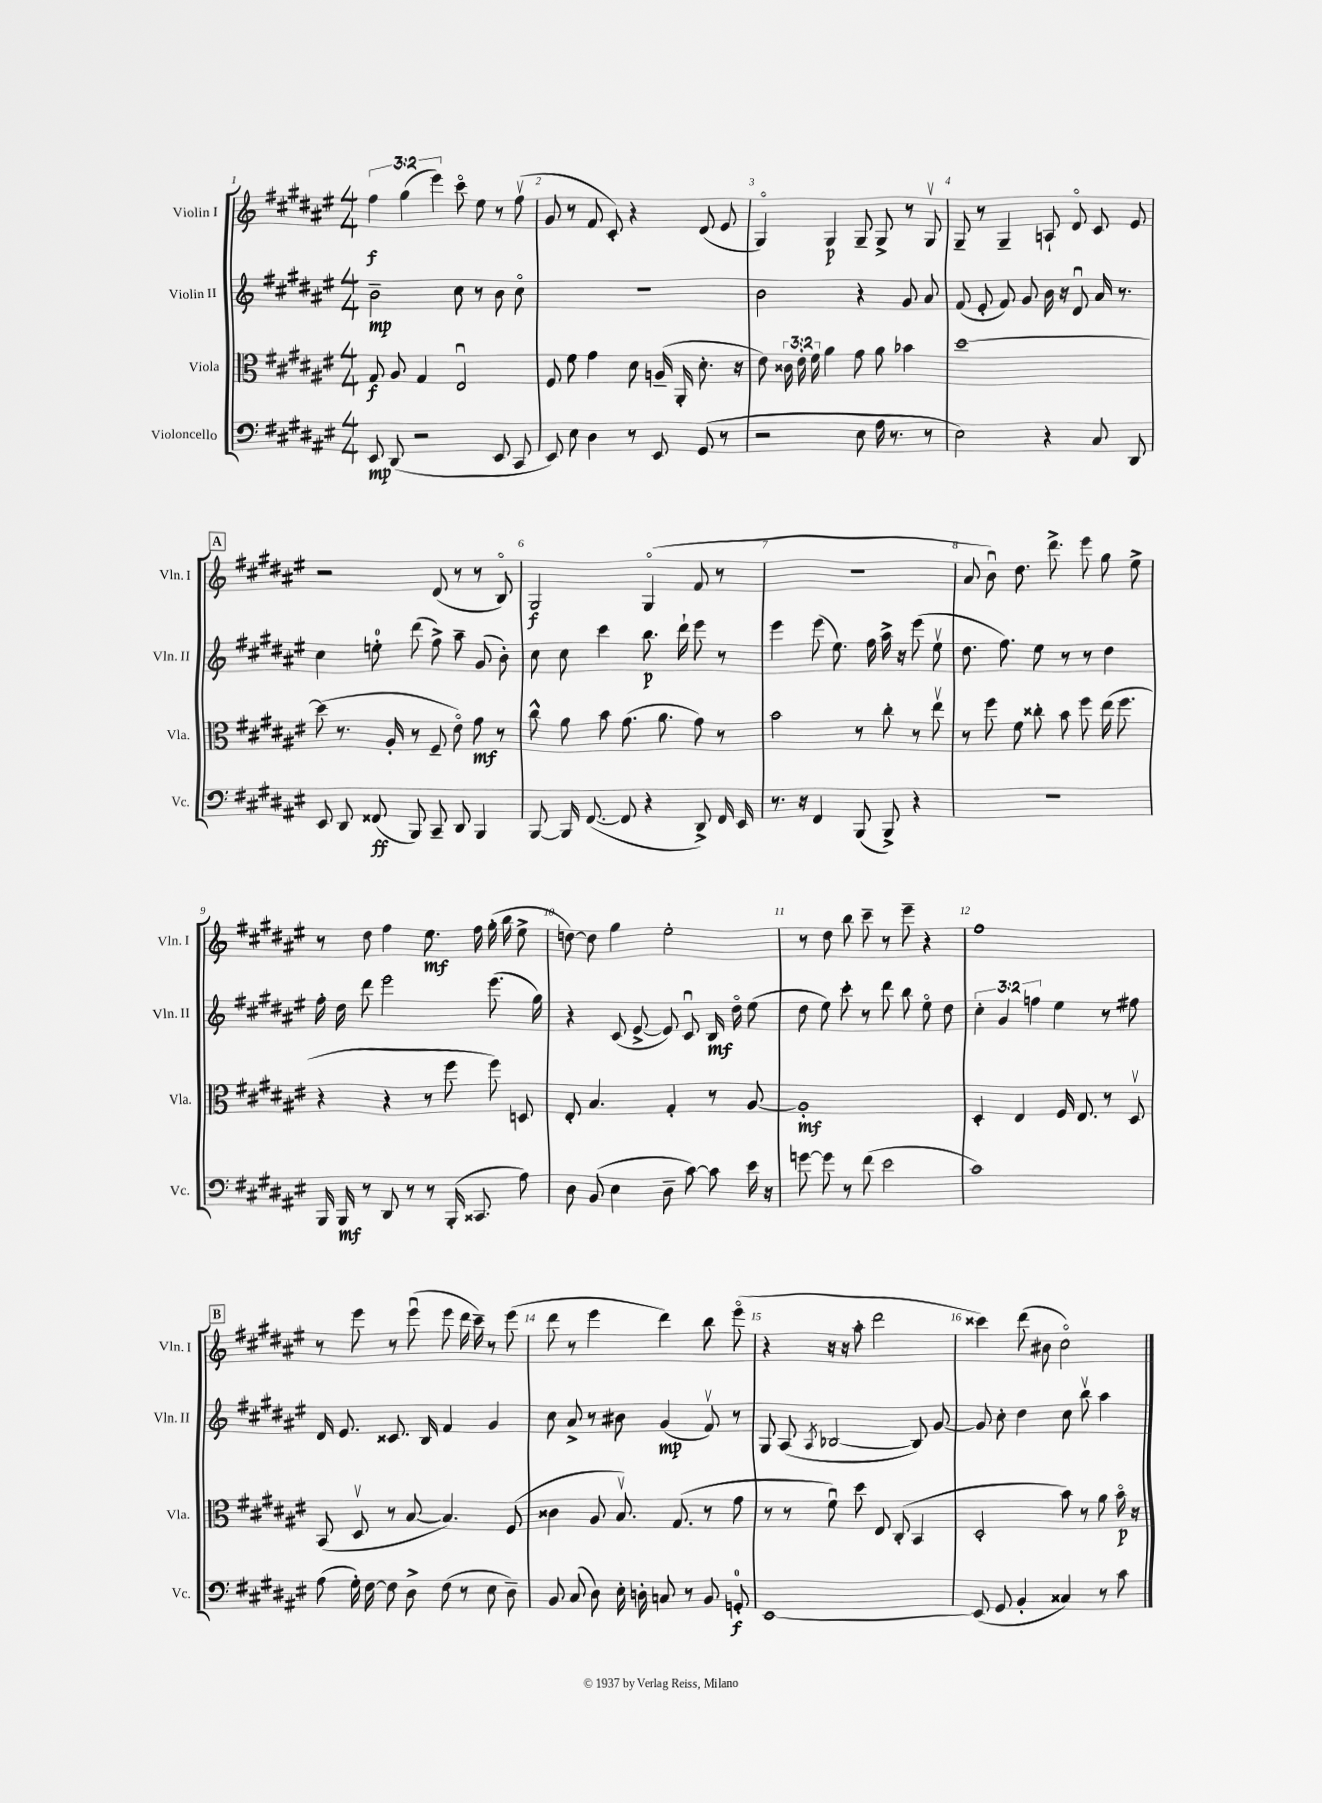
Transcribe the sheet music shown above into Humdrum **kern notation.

**kern	**kern	**kern	**kern
*staff4	*staff3	*staff2	*staff1
*clefF4	*clefC3	*clefG2	*clefG2
*k[f#c#g#d#a#e#]	*k[f#c#g#d#a#e#]	*k[f#c#g#d#a#e#]	*k[f#c#g#d#a#e#]
*M4/4	*M4/4	*M4/4	*M4/4
8EE#	8G#	2b~	6ff#
(8DD#	8A#	.	.
.	.	.	(6gg#
2r	4G#	.	.
.	.	.	6eee#)
.	2E#u	8cc#	8ccc#o
.	.	8r	8ee#
8EE#	.	8b	8r
8CC#	.	8cc#o	(8ff#v
=	=	=	=
8EE#)	8F#	1r	8g#
8E#	8f#	.	8r
4D#	4g#	.	8f#
.	.	.	8c#')
8r	8d#	.	4r
8EE#	(16A~	.	.
.	16AA#'	.	.
(8GG#	8.d#'	.	(8d#
8r	.	.	8e#
.	16r	.	.
=	=	=	=
2r	8e#)	2b	4G#o)
.	24c##	.	.
.	24e#'	.	.
.	24f#	.	.
.	4a#	.	4G#
8E#	8g#	4r	8G#~
16A#	8a#	.	8G#^
8.r	.	.	.
.	4b-	8g#	8r
8r	.	8a#	8G#v
=	=	=	=
2E#)	[1dd#	(8f#	8G#~
.	.	8e#'	8r
.	.	8f#)	4G#~
.	.	8g#	.
4r	.	16b	8A`
.	.	16r	.
.	.	8d#u	8d#o
8C#	.	16a#	8c#
.	.	8.r	.
8DD#	.	.	8e#
=	=	=	=
8EE#	(8dd#]	4cc#	2r
8DD#	8.r	.	.
(8FF##	.	8ee'	.
.	16A#'	.	.
8BBB)	8r	(8ddd#	.
8CC#~	8F#~	8ff#^)	(8d#
8DD#	8e#o)	8aa#~	8r
4BBB	8g#	(8g#	8r
.	8r	8b')	8Bo)
=	=	=	=
[8BBB	8cc#^^	8cc#	2G#
16BBB]	8a#	8cc#	.
([8.FF#	.	.	.
.	8b	4ccc#	.
8FF#]	(8.g#	.	.
4r	.	8.bb	(4G#o
.	8.a#	.	.
.	.	16ddd#`	.
8DD#^)	8g#)	8eee#	8f#
16FF#	8r	8r	8r
16EE#	.	.	.
=	=	=	=
8.r	2b	4eee#	1r
16r	.	.	.
4FF#	.	(8eee#	.
.	.	8.ee#)	.
(8BBB	8r	.	.
.	.	16ff#	.
8BBB^)	8cc#'	16aa#^	.
.	.	16r	.
4r	8r	(8eee#	.
.	8ee#v	8ee#v	.
=	=	=	=
1r	8r	8.dd#	8a#
.	8ff#	.	8bu)
.	.	8.ff#)	.
.	8f#	.	8.dd#
.	8cc##'	8ee#	.
.	.	.	8.ddd#^
.	8b	8r	.
.	8ff#	8r	8eee#
.	(16ee#	4dd#	8gg#
.	8.ff#	.	.
.	.	.	8ee#^
=	=	=	=
16BBB	4r	16ff#'	8r
16BBB	.	16dd#	.
8r	.	8ddd#	8dd#
8DD#	4r	2eee#	4ff#
8r	.	.	.
8r	8r	.	8.ee#
(16BBB'	8ff#	.	.
8.CC##	.	.	16ff#
.	8ff#)	(8.eee#	(16gg#'
.	.	.	16bb
8A#)	8D	.	8ee#^
.	.	16gg#)	.
=	=	=	=
8D#	8E#'	4r	[8dd)
(8BB	4.B	.	8dd]
4E#	.	(8c#	4gg#
.	.	[8e#^	.
8D#~	4G#'	8e#])	2ee#'
[8c#)	.	8c#u	.
8c#]	8r	16B	.
.	.	16dd#o	.
16e#	[8A#	(8ee#	.
16r	.	.	.
=	=	=	=
[8g	1A#']	8dd#	8r
8g]	.	8ee#)	8dd#
8r	.	8ccc#'	8bb
(8f#	.	8r	8ccc#~
2e#	.	8ddd#	8r
.	.	8bb	8eee#~
.	.	8ee#o	4r
.	.	8dd#	.
=	=	=	=
1c#)	4D#'	6cc#'	1ff#
.	.	6g#	.
.	4E#	.	.
.	.	6ff	.
.	16F#	4ee#	.
.	8.E#	.	.
.	8r	8r	.
.	8D#v	8ff#	.
=	=	=	=
(8A#	(8BB	16d#	8r
.	.	8.e#	.
16G#')	8D#v	.	8eee#
[16F#	.	.	.
8F#]	8r	8.c##	8r
8D#^	[8B	.	(8eee#u
.	.	16B	.
(8F#	4.B])	4f#	8eee#
8r	.	.	16ddd#
.	.	.	16ccc#~)
8E#	.	4g#	8r
8D#~)	(8F#	.	(8eee#
=	=	=	=
8BB	4c##	8cc#	8ddd#
(8C#	.	8a#^	8r
8D#)	8A#	8r	4eee#
16E#'	8.Bv)	8b#	.
16D'	.	.	.
8C	.	(4g#	4ddd#)
.	(8.G#	.	.
8r	.	.	.
8BB	8r	8f#v)	8bb
8GG'	8g#	8r	(8eee#o
=	=	=	=
[1EE#	8r	8G#	4r
.	8r	(8A#	.
.	.	8qA#	.
.	8f#u)	[2B-	16r
.	.	.	16r
.	8dd#	.	8aa#'
.	8E#	.	2ddd#
.	(8C#'	.	.
.	4BB	8B-])	.
.	.	[8g#	.
=	=	=	=
(8EE#]	2D#'	8g#]	4ccc##)
8GG#	.	8cc#'	.
4BB'	.	4dd#	(8ddd#
.	.	.	8b#
4C##)	8b)	8cc#	2cc#o)
.	8r	8bbv	.
8r	8a#	4aa#	.
8c#	16bo	.	.
.	16r	.	.
==	==	==	==
*-	*-	*-	*-
